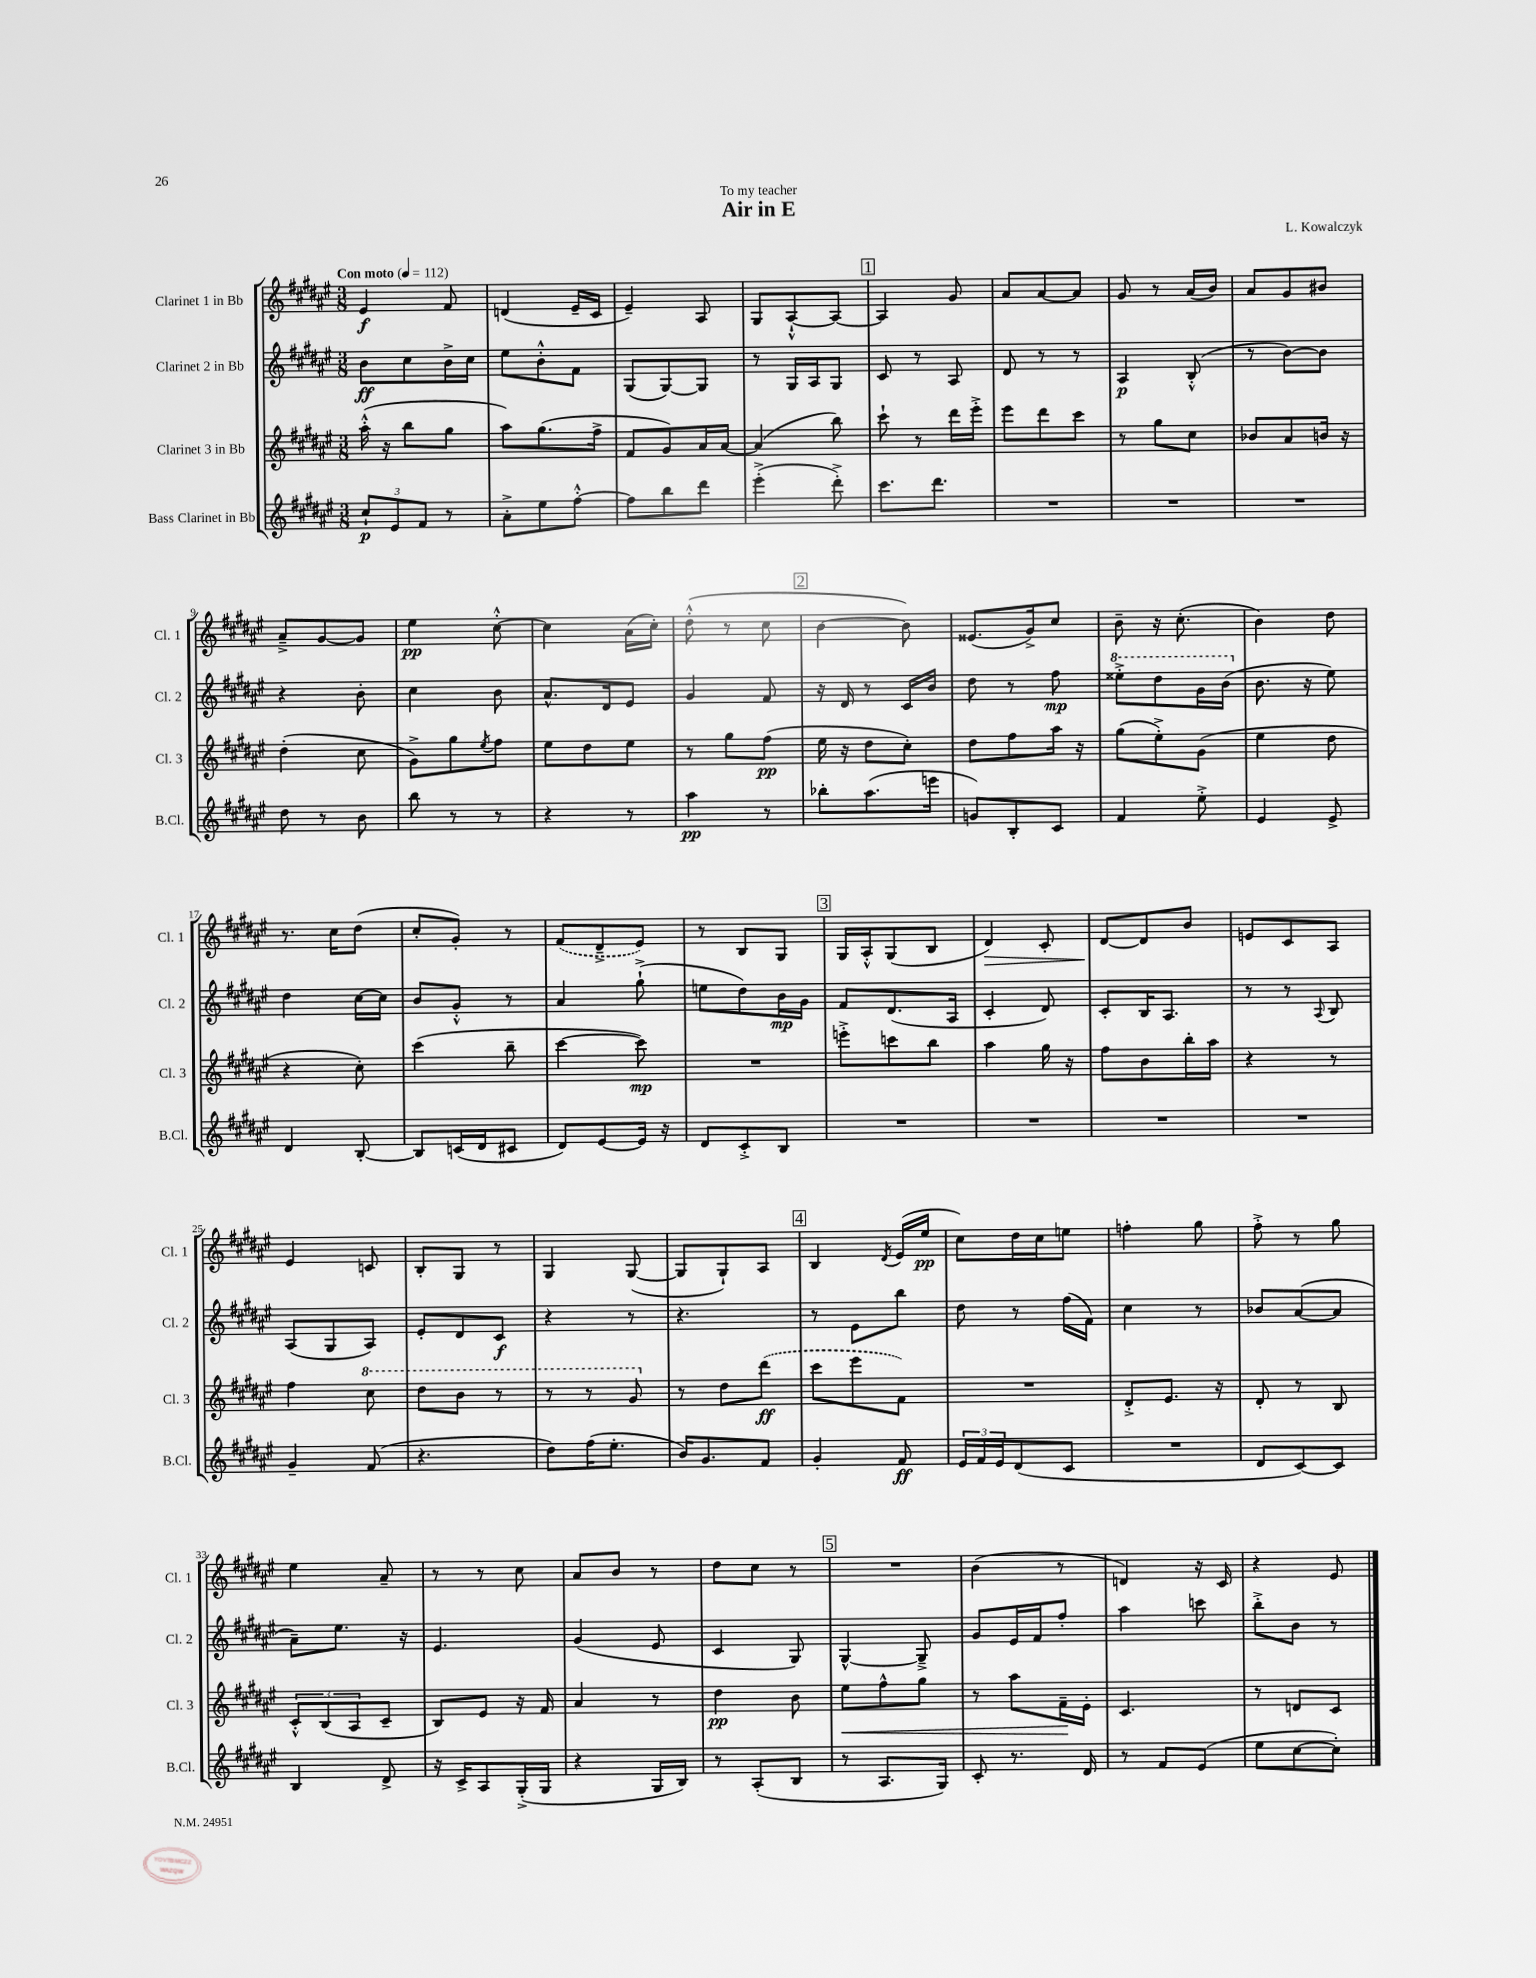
\header { title = "Air in E" composer = "L. Kowalczyk" dedication = "To my teacher" }
<<
\new StaffGroup <<
\new Staff = "s0" \with { instrumentName = "Clarinet 1 in Bb" shortInstrumentName = "Cl. 1" } {
    \clef treble \key fis \major \numericTimeSignature \time 3/8 \tempo "Con moto" 4 = 112
    eis'4\f fis'8 |
    d'4( eis'16-- cis'16 |
    eis'4--) ais8 |
    gis8 ais8~-!-^ ais8~ |
    \mark \markup { \box "1" } ais4 gis'8 |
    ais'8 ais'8~ ais'8 |
    gis'8 r8 ais'16( b'16) |
    ais'8 gis'8 bis'8 |
    ais'8---> gis'8~ gis'8 |
    eis''4\pp cis''8~-.-^ |
    cis''4 ais'16( cis''16-.) |
    dis''8-.-^( r8 cis''8 |
    \mark \markup { \box "2" } b'4~ b'8) |
    eisis'8.( gis'16->) cis''8 |
    b'8-- r16 cis''8.-.( |
    b'4) dis''8 |
    r8. cis''16 dis''8( |
    cis''8-. gis'8-.) r8 |
    \once \slurDashed fis'8( dis'8---> eis'8) |
    r8 b8 gis8 |
    \mark \markup { \box "3" } gis16 ais16-.-^ gis8( b8 |
    dis'4\>) cis'8-. |
    dis'8~\! dis'8 b'8 |
    e'8 cis'8 ais8 |
    eis'4 c'8 |
    b8-. gis8 r8 |
    gis4 gis8~( |
    gis8 gis8-!) ais8 |
    \mark \markup { \box "4" } b4 \acciaccatura { dis'8 } eis'16( eis''16\pp |
    cis''8) dis''16 cis''16 e''8 |
    f''4-. gis''8 |
    fis''8-.-> r8 gis''8 |
    eis''4 ais'8-- |
    r8 r8 cis''8 |
    ais'8 b'8 r8 |
    dis''8 cis''8 r8 |
    \mark \markup { \box "5" } R4. |
    b'4( r8 |
    d'4) r16 cis'16 |
    r4 eis'8 \bar "|." |
}
\new Staff = "s1" \with { instrumentName = "Clarinet 2 in Bb" shortInstrumentName = "Cl. 2" } {
    \clef treble \key fis \major \numericTimeSignature \time 3/8
    b'8\ff cis''8 b'16-> cis''16 |
    eis''8 b'8-.-^ fis'8 |
    gis8( gis8~) gis8 |
    r8 gis16 ais16 gis8 |
    \mark \markup { \box "1" } cis'8 r8 ais8 |
    dis'8 r8 r8 |
    ais4\p b8-.-^( |
    r8 b'8~) b'8 |
    r4 b'8-. |
    cis''4 b'8 |
    ais'8.-^ dis'16 eis'8 |
    gis'4 fis'8 |
    \mark \markup { \box "2" } r16 dis'16 r8 cis'16 b'16 |
    dis''8 r8 fis''8\mp |
    \ottava #1 eisis'''8-.-> dis'''8 gis''16 b''16( \ottava #0 |
    b'8. r16 eis''8) |
    dis''4 cis''16~ cis''16 |
    b'8 gis'8-.-^ r8 |
    ais'4 gis''8-!->( |
    e''8 dis''8) b'16\mp gis'16 |
    \mark \markup { \box "3" } fis'8 dis'8.( ais16 |
    cis'4-. dis'8) |
    cis'8-. b16 ais8. |
    r8 r8 \appoggiatura { ais8 } b8 |
    ais8( gis8 ais8) |
    eis'8-. dis'8 cis'8\f |
    r4 r8 |
    r4. |
    \mark \markup { \box "4" } r8 eis'8 b''8 |
    dis''8 r8 fis''16( fis'16) |
    cis''4 r8 |
    bes'8 ais'8~( ais'8 |
    ais'8--) eis''8. r16 |
    eis'4. |
    gis'4( eis'8 |
    cis'4 gis8) |
    \mark \markup { \box "5" } gis4~-^ gis8---> |
    gis'8 eis'16 fis'16 fis''8-. |
    ais''4 c'''8 |
    b''8-.-> b'8 r8 \bar "|." |
}
\new Staff = "s2" \with { instrumentName = "Clarinet 3 in Bb" shortInstrumentName = "Cl. 3" } {
    \clef treble \key fis \major \numericTimeSignature \time 3/8
    ais''16-.-^( r16 b''8 gis''8 |
    ais''8) gis''8.( fis''16-> |
    fis'8 gis'8) ais'16 ais'16~ |
    ais'4( b''8) |
    \mark \markup { \box "1" } cis'''8-! r8 dis'''16 eis'''16-.-> |
    eis'''8 dis'''8 cis'''8 |
    r8 gis''8 cis''8 |
    bes'8 ais'8 b'16 r16 |
    dis''4-.( cis''8 |
    gis'8->) gis''8 \acciaccatura { eis''8 } fis''8 |
    eis''8 dis''8 eis''8 |
    r8 gis''8 fis''8\pp( |
    \mark \markup { \box "2" } eis''16 r16 dis''8 cis''8-.) |
    dis''8 fis''8 ais''16 r16 |
    gis''8( eis''8-.->) gis'8( |
    eis''4 dis''8 |
    r4 cis''8-.) |
    cis'''4( b''8-- |
    cis'''4~ cis'''8\mp) |
    R4. |
    \mark \markup { \box "3" } e'''8-.-> c'''8 b''8 |
    ais''4 gis''16 r16 |
    fis''8 b'8 b''16-. ais''16 |
    r4 r8 |
    fis''4 \ottava #1 cis'''8 |
    dis'''8 b''8 r8 |
    r8 r8 gis''8 \ottava #0 |
    r8 dis''8 \once \slurDashed dis'''8\ff( |
    \mark \markup { \box "4" } cis'''8 eis'''8 fis'8) |
    R4. |
    dis'8-.-> eis'8. r16 |
    dis'8-. r8 b8 |
    \tuplet 3/2 { cis'8-.-^ b8( ais8 } cis'8-- |
    b8) eis'8 r16 fis'16 |
    ais'4 r8 |
    dis''4\pp b'8 |
    \mark \markup { \box "5" } eis''8\< fis''8-^ gis''8 |
    r8 ais''8 fis'16--\! eis'16-. |
    cis'4. |
    r8 d'8 cis'8 \bar "|." |
}
\new Staff = "s3" \with { instrumentName = "Bass Clarinet in Bb" shortInstrumentName = "B.Cl." } {
    \clef treble \key fis \major \numericTimeSignature \time 3/8
    \tuplet 3/2 { cis''8-!\p eis'8 fis'8 } r8 |
    ais'8-.-> eis''8 fis''8~-.-^ |
    fis''8 b''8 dis'''8 |
    eis'''4-.->( dis'''8-.->) |
    \mark \markup { \box "1" } cis'''8. dis'''8. |
    R4. |
    R4. |
    R4. |
    dis''8 r8 b'8 |
    b''8 r8 r8 |
    r4 r8 |
    ais''4\pp r8 |
    \mark \markup { \box "2" } bes''8-. ais''8.( e'''16 |
    g'8) b8-. cis'8 |
    fis'4 eis''8-.-> |
    eis'4 eis'8-> |
    dis'4 b8~-. |
    b8 c'16( dis'16 cis'8 |
    dis'8) eis'8~ eis'16 r16 |
    dis'8 cis'8-.-> b8 |
    \mark \markup { \box "3" } R4. |
    R4. |
    R4. |
    R4. |
    gis'4-- fis'8( |
    r4. |
    dis''8) fis''16( eis''8.-. |
    b'16) gis'8. fis'8 |
    \mark \markup { \box "4" } gis'4-. fis'8\ff |
    \tuplet 3/2 { eis'16 fis'16 eis'16 } dis'8( cis'8 |
    R4. |
    dis'8 cis'8~) cis'8 |
    b4 dis'8-> |
    r16 cis'16-> ais8 gis16-.->( gis16 |
    r4 gis16 b16) |
    r8 ais8-.( b8 |
    \mark \markup { \box "5" } r8 ais8. gis16) |
    cis'8-. r8. dis'16 |
    r8 fis'8 eis'8( |
    eis''8 cis''8~ cis''8-.) \bar "|." |
}
>>
>>
